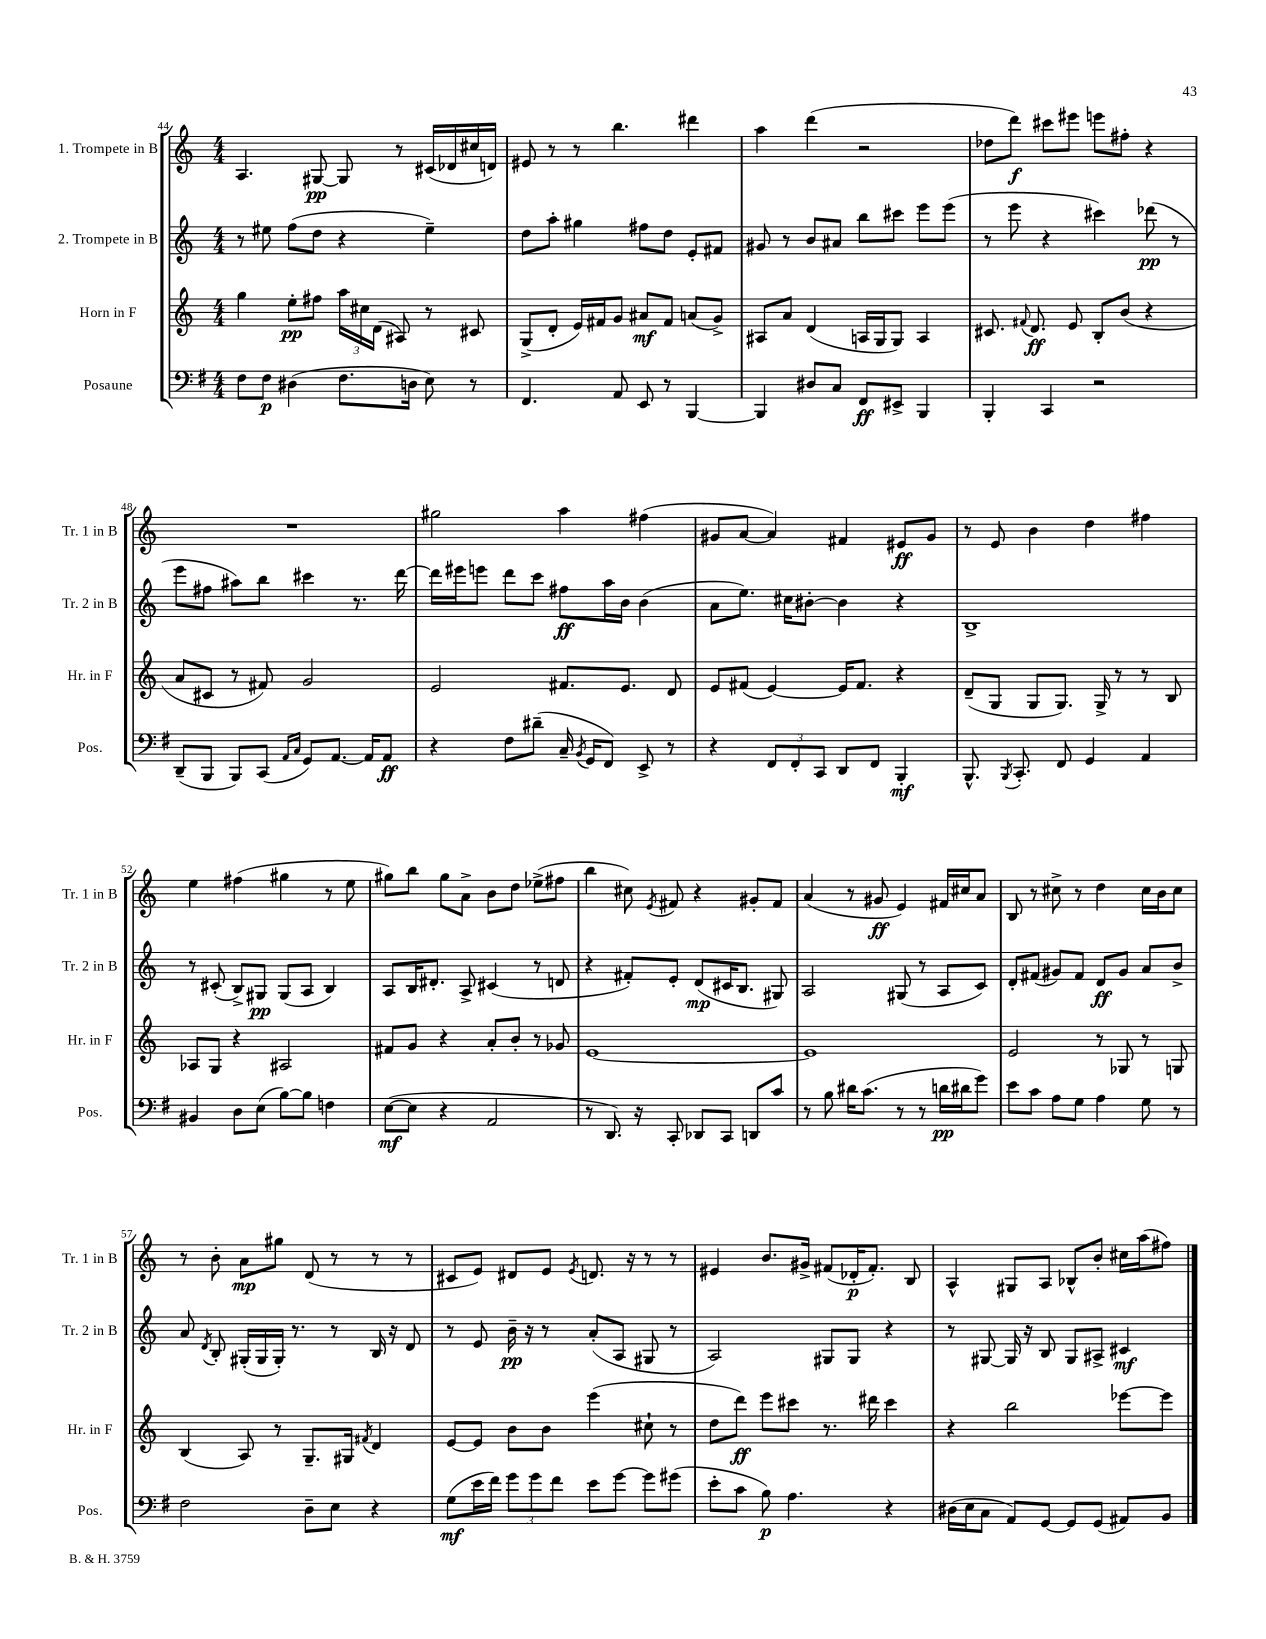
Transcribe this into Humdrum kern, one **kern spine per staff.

**kern	**dynam	**kern	**dynam	**kern	**dynam	**kern	**dynam
*part4	*part4	*part3	*part3	*part2	*part2	*part1	*part1
*staff4	*staff4	*staff3	*staff3	*staff2	*staff2	*staff1	*staff1
*I"Posaune	*	*I"Horn in F	*	*I"2. Trompete in B	*	*I"1. Trompete in B	*
*I'Pos.	*	*I'Hr. in F	*	*I'Tr. 2 in B	*	*I'Tr. 1 in B	*
*clefF4	*	*clefG2	*	*clefG2	*	*clefG2	*
*k[f#]	*	*k[]	*	*k[]	*	*k[]	*
*M4/4	*	*M4/4	*	*M4/4	*	*M4/4	*
=44	=44	=44	=44	=44	=44	=44	=44
8F#\L	.	4gg\	.	8r	.	4.A/	.
8F#\J	p	.	.	8ee#X\	.	.	.
(4D#X\	.	8ee'\L	pp	(8ff\L	.	.	.
.	.	8ff#X\J	.	8dd\J	.	[8G#X/	pp
8.F#\L	.	24aa\LL	.	4r	.	8G#/]	.
.	.	24cc#X\	.	.	.	.	.
.	.	(24d\JJ	.	.	.	.	.
.	.	8A#X/)	.	.	.	8r	.
16Dn\Jk	.	.	.	.	.	.	.
8E\)	.	8r	.	4ee#~\)	.	(16c#X/LL	.
.	.	.	.	.	.	16d-X/	.
8r	.	8c#X/	.	.	.	16cc#X/	.
.	.	.	.	.	.	16dn/JJ)	.
=45	=45	=45	=45	=45	=45	=45	=45
4.FF#/	.	(8G^/L	.	8dd\L	.	8e#X/	.
.	.	8d'/J	.	8aa'\J	.	8r	.
.	.	16e/LL)	.	4gg#X\	.	8r	.
.	.	16f#X/J	.	.	.	.	.
8AA/	.	8g/J	.	.	.	4.bb\	.
8EE/	.	8a#X/L	mf	8ff#X\L	.	.	.
8r	.	8f#/J	.	8dd\J	.	.	.
[4BBB/	.	(8an/L	.	8e'/L	.	4ddd#X\	.
.	.	8g^/J)	.	8f#X/J	.	.	.
=46	=46	=46	=46	=46	=46	=46	=46
4BBB/]	.	8A#X/L	.	8g#X/	.	4aa\	.
.	.	8a/J	.	8r	.	.	.
8D#X/L	.	(4d/	.	8b/L	.	(4ddd\	.
8C/J	.	.	.	8a#X/J	.	.	.
8FF#/L	ff	16An/LL	.	8bb\L	.	2r	.
.	.	16G/J	.	.	.	.	.
8EE#X^/J	.	8G/J)	.	8ccc#X\J	.	.	.
4BBB/	.	4A/	.	8eee\L	.	.	.
.	.	.	.	(8eee\J	.	.	.
=47	=47	=47	=47	=47	=47	=47	=47
4BBB'/	.	8.c#X/	.	8r	.	8dd-X\L	.
.	.	.	.	8eee\	.	8ddd\J)	f
.	.	8qqf#X/	.	.	.	.	.
.	.	8.d/	ff	.	.	.	.
4CC/	.	.	.	4r	.	8ccc#X\L	.
.	.	8e/	.	.	.	8eee#X\J	.
2r	.	8B'/L	.	4ccc#X\)	.	8eeen\L	.
.	.	(8b/J	.	.	.	8ff#X'\J	.
.	.	4r	.	(8ddd-X\	pp	4r	.
.	.	.	.	8r	.	.	.
!!LO:LB:g=z
=48	=48	=48	=48	=48	=48	=48	=48
(8DD~/L	.	8a/L	.	8eee\L	.	1r	.
8BBB/J	.	8c#X/J	.	8ff#X\J	.	.	.
8BBB/L)	.	8r	.	8aa#X\L)	.	.	.
(8CC/J	.	8f#X/)	.	8bb\J	.	.	.
16qqAA/LL	.	.	.	.	.	.	.
16qqC/JJ	.	.	.	.	.	.	.
8GG/L)	.	2g/	.	4ccc#X\	.	.	.
[8.AA/J	.	.	.	.	.	.	.
.	.	.	.	8.r	.	.	.
16AA/KL]	.	.	.	.	.	.	.
8AA/J	ff	.	.	.	.	.	.
.	.	.	.	[16ddd\	.	.	.
=49	=49	=49	=49	=49	=49	=49	=49
4r	.	2e/	.	16ddd\LL]	.	2gg#X\	.
.	.	.	.	16eee#X\J	.	.	.
.	.	.	.	8eeen\J	.	.	.
8F#\L	.	.	.	8ddd\L	.	.	.
(8d#X~\J	.	.	.	8ccc\J	.	.	.
16C~/	.	8.f#X/L	.	8ff#X\L	ff	4aa\	.
8qBB/	.	.	.	.	.	.	.
16GG/KL	.	.	.	.	.	.	.
8FF#/J)	.	.	.	16aa\L	.	.	.
.	.	8.e/J	.	16b\JJ	.	.	.
8EE^/	.	.	.	(4b\	.	(4ff#X\	.
8r	.	8d/	.	.	.	.	.
=50	=50	=50	=50	=50	=50	=50	=50
4r	.	8e/L	.	8a\L	.	8g#X/L	.
.	.	(8f#X/J	.	8.ee\J)	.	[8a/J	.
12FF#/L	.	[4e/)	.	.	.	4a/])	.
.	.	.	.	16cc#X\KL	.	.	.
12FF#'/	.	.	.	.	.	.	.
.	.	.	.	[8b#X'\J	.	.	.
12CC/J	.	.	.	.	.	.	.
8DD/L	.	16e/KL]	.	4b#\]	.	4f#X/	.
.	.	8.f#/J	.	.	.	.	.
8FF#/J	.	.	.	.	.	.	.
4BBB'/	mf	4r	.	4r	.	8e#X/L	ff
.	.	.	.	.	.	8g#/J	.
=51	=51	=51	=51	=51	=51	=51	=51
8.BBB^^/	.	(8d~/L	.	1B^	.	8r	.
.	.	8G/J	.	.	.	8e/	.
8qBBB/	.	.	.	.	.	.	.
8.CC'/	.	.	.	.	.	.	.
.	.	8G/L	.	.	.	4b\	.
8FF#/	.	8.G/J)	.	.	.	.	.
4GG/	.	.	.	.	.	4dd\	.
.	.	16G^/	.	.	.	.	.
.	.	8r	.	.	.	.	.
4AA/	.	8r	.	.	.	4ff#X\	.
.	.	8B/	.	.	.	.	.
!!LO:LB:g=z
=52	=52	=52	=52	=52	=52	=52	=52
4BB#X/	.	8A-X/L	.	8r	.	4ee\	.
.	.	8G/J	.	(8c#X'/	.	.	.
8D\L	.	4r	.	8B^/L)	.	(4ff#X\	.
(8E\J	.	.	.	8G#X/J	pp	.	.
[8B\L)	.	2A#X/	.	(8G#/L	.	4gg#X\	.
8B\J]	.	.	.	8A/J	.	.	.
4Fn\	.	.	.	4B/)	.	8r	.
.	.	.	.	.	.	8ee\	.
=53	=53	=53	=53	=53	=53	=53	=53
([8E\L	mf	8f#X/L	.	8A/L	.	8gg#X\L)	.
8E\J]	.	8g/J	.	16B/K	.	8bb\J	.
.	.	.	.	8.d#X'/J	.	.	.
4r	.	4r	.	.	.	8gg#\L	.
.	.	.	.	8A^/	.	8a^\J	.
2AA/	.	8a'/L	.	(4c#X/	.	8b\L	.
.	.	8b'/J	.	.	.	8dd\J	.
.	.	8r	.	8r	.	(8ee-X^\L	.
.	.	8g-X/	.	8dn/	.	8ff#X\J	.
=54	=54	=54	=54	=54	=54	=54	=54
8r	.	[1e	.	4r	.	4bb\	.
8.DD/)	.	.	.	.	.	.	.
.	.	.	.	8f#X'/L)	.	8cc#X\)	.
16r	.	.	.	.	.	.	.
.	.	.	.	.	.	8qe/	.
8CC'/	.	.	.	8e'/J	.	8f#X/	.
8DD-X/L	.	.	.	(8d/L	mp	4r	.
8CC/J	.	.	.	16c#X/K	.	.	.
.	.	.	.	8.B/J	.	.	.
8DDn/L	.	.	.	.	.	8g#X'/L	.
8c/J	.	.	.	8G#X/)	.	8f#/J	.
=55	=55	=55	=55	=55	=55	=55	=55
8r	.	1e]	.	2A/	.	(4a/	.
8B\	.	.	.	.	.	.	.
16d#X\KL	.	.	.	.	.	8r	.
(8.c\J	.	.	.	.	.	.	.
.	.	.	.	.	.	8g#X/	ff
8r	.	.	.	(8G#X/	.	4e/)	.
8r	.	.	.	8r	.	.	.
16dn\LL	pp	.	.	8A/L	.	16f#X/LL	.
16d#X\J	.	.	.	.	.	16cc#X/J	.
8g\J)	.	.	.	8c/J)	.	8a/J	.
=56	=56	=56	=56	=56	=56	=56	=56
8e\L	.	2e/	.	8d'/L	.	8B/	.
8c\J	.	.	.	(8f#X/J	.	8r	.
8A\L	.	.	.	8g#X/L)	.	8cc#X^\	.
8G\J	.	.	.	8f#/J	.	8r	.
4A\	.	8r	.	8d/L	ff	4dd\	.
.	.	8G-X/	.	8g#/J	.	.	.
8G\	.	8r	.	8a/L	.	16cc#\LL	.
.	.	.	.	.	.	16b\J	.
8r	.	8Gn/	.	8b^/J	.	8cc#\J	.
!!LO:LB:g=z
=57	=57	=57	=57	=57	=57	=57	=57
2F#\	.	(4B/	.	8a/	.	8r	.
.	.	.	.	8qd/	.	.	.
.	.	.	.	8B'/	.	8b'\	.
.	.	8A/)	.	(16G#X'/LL	.	8a\L	mp
.	.	.	.	16G#/	.	.	.
.	.	8r	.	16G#'/JJ)	.	8gg#X\J	.
.	.	.	.	8.r	.	.	.
8D~\L	.	8.G~/L	.	.	.	(8d/	.
8E\J	.	.	.	8r	.	8r	.
.	.	16G#X/Jk	.	.	.	.	.
.	.	8qf#X/	.	.	.	.	.
4r	.	4d/	.	16B/	.	8r	.
.	.	.	.	16r	.	.	.
.	.	.	.	8d/	.	8r	.
=58	=58	=58	=58	=58	=58	=58	=58
(8G\L	mf	[8e/L	.	8r	.	8c#X/L	.
16e\L	.	8e/J]	.	8e/	.	8e/J)	.
16f#\JJ)	.	.	.	.	.	.	.
12g\L	.	8b\L	.	16b~\	pp	8d#X/L	.
.	.	.	.	16r	.	.	.
12g\	.	.	.	.	.	.	.
.	.	8b\J	.	8r	.	8e/J	.
12f#\J	.	.	.	.	.	.	.
.	.	.	.	.	.	8qe/	.
8e\L	.	(4eee\	.	(8a'/L	.	8.dn/	.
[8g\J	.	.	.	8A/J	.	.	.
.	.	.	.	.	.	16r	.
8g\L]	.	8cc#X`\	.	8G#X/	.	8r	.
(8g#X\J	.	8r	.	8r	.	8r	.
=59	=59	=59	=59	=59	=59	=59	=59
8e'\L	.	8dd\L	.	2A/)	.	4e#X/	.
8c\J	.	8ddd\J)	ff	.	.	.	.
8B\)	p	8eee\L	.	.	.	8.b/L	.
4.A\	.	8ccc#X\J	.	.	.	.	.
.	.	.	.	.	.	16g#X^/Jk	.
.	.	8.r	.	8G#X/L	.	(8f#X/L	.
.	.	.	.	8G#/J	.	16d-X'/K	p
.	.	16ddd#X\	.	.	.	8.f#'/J)	.
4r	.	4ccc#\	.	4r	.	.	.
.	.	.	.	.	.	8B/	.
=60	=60	=60	=60	=60	=60	=60	=60
(16D#X\LL	.	4r	.	8r	.	4A^^/	.
16E\J	.	.	.	.	.	.	.
8C\J	.	.	.	[8G#X/	.	.	.
8AA/L)	.	2bb\	.	16G#/]	.	8G#X/L	.
.	.	.	.	16r	.	.	.
[8GG/J	.	.	.	8B/	.	8A/J	.
8GG/L]	.	.	.	8G#/L	.	8B-X^^/L	.
(8GG/J	.	.	.	8A#X^/J	.	8b'/J	.
8AA#X/L)	.	[8eee-X\L	.	4c#X/	mf	16cc#X\LL	.
.	.	.	.	.	.	(16aa\J	.
8BB/J	.	8eee-\J]	.	.	.	8ff#X\J)	.
==	==	==	==	==	==	==	==
*-	*-	*-	*-	*-	*-	*-	*-
